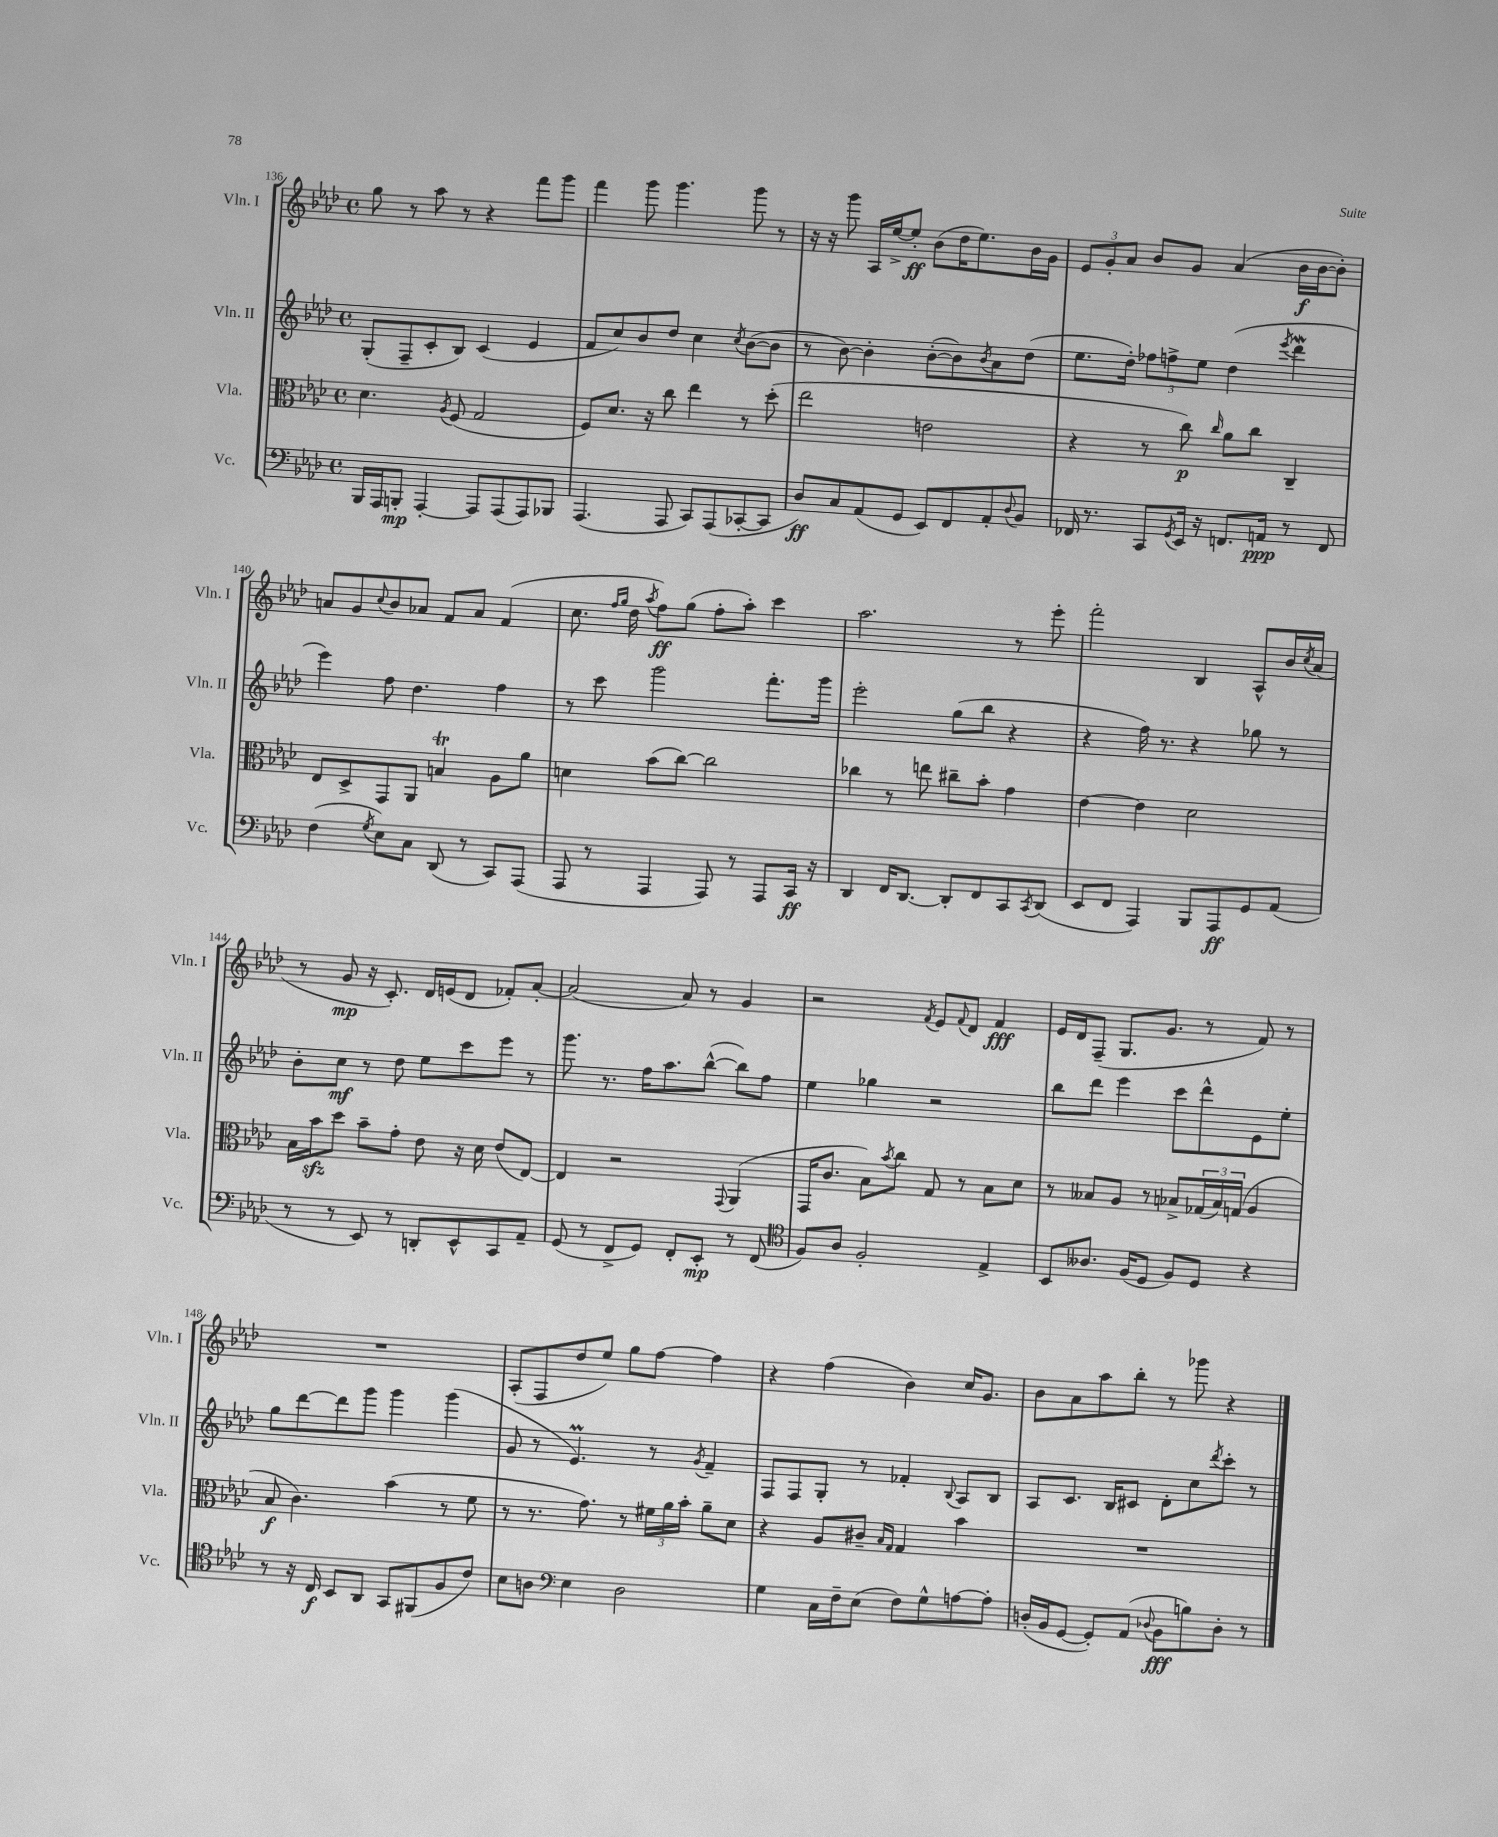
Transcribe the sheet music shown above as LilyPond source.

<<
\new StaffGroup <<
\new Staff = "s0" \with { instrumentName = "Vln. I" shortInstrumentName = "Vln. I" } {
    \clef treble \key aes \major \defaultTimeSignature \time 4/4
    g''8 r8 aes''8 r8 r4 f'''8 g'''8 |
    f'''4 g'''8 g'''4. g'''8 r8 |
    r16 r16 g'''8 aes16 ees''16~-> ees''8-.\ff bes'8( des''16 ees''8.) bes'16 g'16 |
    \tuplet 3/2 { ees'8 g'8-. aes'8 } bes'8 g'8 aes'4( bes'16\f bes'16~ bes'8-.) |
    a'8 g'8 \appoggiatura { c''8 } bes'8 aes'8 f'8 aes'8 f'4( |
    c''8. \grace { f''16 g''16 } des''16 \acciaccatura { aes''8 } f''8\ff) g''8( f''8-. aes''8-.) c'''4 |
    aes''2. r8 ees'''8-. |
    f'''2-. bes4 aes8-^ bes'16 \acciaccatura { c''8 } aes'16( |
    r8 g'8\mp r16 c'8.-.) des'16 e'16( des'8 fes'8-.) aes'8~-. |
    aes'2( aes'8) r8 g'4 |
    r2 \acciaccatura { f'8 } ees'8 \appoggiatura { f'8 } des'8 f'4\fff |
    ees'16 des'16 f8--( g8. g'8. r8 f'8) r8 |
    R1 |
    aes8-.( f8 des''8 ees''8) g''8 f''8~ f''4 |
    r4 f''4( bes'4) c''16 g'8. |
    bes'8 aes'8 aes''8 bes''8-. r8 ges'''8 r4 \bar "|." |
}
\new Staff = "s1" \with { instrumentName = "Vln. II" shortInstrumentName = "Vln. II" } {
    \clef treble \key aes \major \defaultTimeSignature \time 4/4
    g8-.( f8-- c'8-. bes8) c'4( ees'4 |
    f'8 c''8) bes'8 des''8 c''4 \acciaccatura { c''8 } bes'8~( bes'8 |
    r8 bes'8~) bes'4-. bes'8~-.( bes'8) \acciaccatura { bes'8 } aes'8 des''8( |
    ees''8. des''16-.) \tuplet 3/2 { fes''8 f''8-> ees''8 } des''4( \acciaccatura { ees'''8 } des'''4\mordent |
    ees'''4) f''8 des''4. f''4 |
    r8 c'''8 g'''2 f'''8.-. g'''16 |
    ees'''2-. g''8( bes''8 r4 |
    r4 f''16) r8. r4 ges''8 r8 |
    bes'8-. c''8\mf r8 des''8 ees''8 c'''8 ees'''8 r8 |
    g'''8. r8. f''16 aes''8. bes''8~-^( bes''8) f''8 |
    ees''4 ges''4 r2 |
    bes''8 des'''8 ees'''4 c'''8 des'''8-^ ees'8 ees''8-. |
    g''8 des'''8~ des'''8 g'''8 g'''4 g'''4( |
    g'8 r8 ees'4.\prall) r8 \acciaccatura { g'8 } f'4-- |
    f8 f8 g8-. r8 fes'4-. \appoggiatura { bes8 } aes8 bes8 |
    aes8 c'8. bes16 cis'8 des'8-. c''8 \acciaccatura { des'''8 } c'''8-. r8 \bar "|." |
}
\new Staff = "s2" \with { instrumentName = "Vla." shortInstrumentName = "Vla." } {
    \clef alto \key aes \major \defaultTimeSignature \time 4/4
    des'4. \acciaccatura { aes8 } f8( g2 |
    f8) des'8. r16 c''8 ees''4 r8 des''8-.( |
    ees''2 e'2 |
    r4 r8 c''8\p) \grace { c''16 } aes'8 c''8 c4-- |
    ees8 des8-> g,8 aes,8 b4\trill aes8 aes'8 |
    d'4 bes'8( c''8~) c''2 |
    ces''4 r8 e''8 cis''8-- bes'8-. g'4 |
    ees'4~ ees'4 des'2 |
    bes16 bes'16\sfz des''8 bes'8-- g'8-. ees'8 r16 des'16 ees'8( ees8~) |
    ees4 r2 \appoggiatura { g,8 } aes,4( |
    g,16 c'8. bes8) \acciaccatura { bes'8 } c''8 g8 r8 bes8 des'8 |
    r8 beses8 aes8 r8 bes8-> \tuplet 3/2 { ges16( bes16) g16( } aes4 |
    bes8\f c'4.) bes'4( r8 f'8 |
    r8 r8. g'8.) r8 \tuplet 3/2 { fis'16 aes'16 bes'16-. } aes'8-- des'8 |
    r4 aes8 cis'8-- \grace { bes16 g16 } g4 bes'4 |
    R1 \bar "|." |
}
\new Staff = "s3" \with { instrumentName = "Vc." shortInstrumentName = "Vc." } {
    \clef bass \key aes \major \defaultTimeSignature \time 4/4
    bes,,16 aes,,16 b,,8-.\mp aes,,4~-. aes,,8 aes,,8( aes,,8) bes,,8 |
    aes,,4.( aes,,8 c,8) aes,,8( ces,8~-. ces,8 |
    des8\ff) c8 aes,8( g,8 ees,8) f,8 aes,8-. \appoggiatura { des8 } bes,8 |
    fes,16 r8. c,8 \acciaccatura { g,8 } ees,16 r16 f,8. a,16\ppp r8 f,8 |
    f4( \acciaccatura { g8 } ees8) c8 des,8( r8 c,8) aes,,8( |
    aes,,8 r8 aes,,4 aes,,8) r8 aes,,8 c,16\ff r16 |
    des,4 f,16 des,8.~ des,8-. f,8 c,8 \acciaccatura { c,8 } des,8( |
    ees,8 f,8 aes,,4) bes,,8 aes,,8\ff g,8 aes,8( |
    r8 r8 ees,8) r8 d,8-. ees,8-^ c,8 aes,8-- |
    g,8( r8 f,8-> g,8) f,8-. ees,8-.\mp r8 f,8( |
    \clef tenor f8) aes8 f2-. ees4-> |
    bes,8 aeses8. f16( des8 f8) des8 r4 |
    r8 r16 c16\f bes,8 aes,8 g,8 fis,8( f8 c'8) |
    bes8 a8 \clef bass ees4 des2 |
    g4 c16 f16-- ees8( f8) g8-^ a8~ a8-. |
    d16-.( bes,16 g,8~ g,8-.) aes,8( \appoggiatura { des8 } bes,8\fff b8) des8-. r8 \bar "|." |
}
>>
>>
\layout { \context { \Score currentBarNumber = #136 } }
